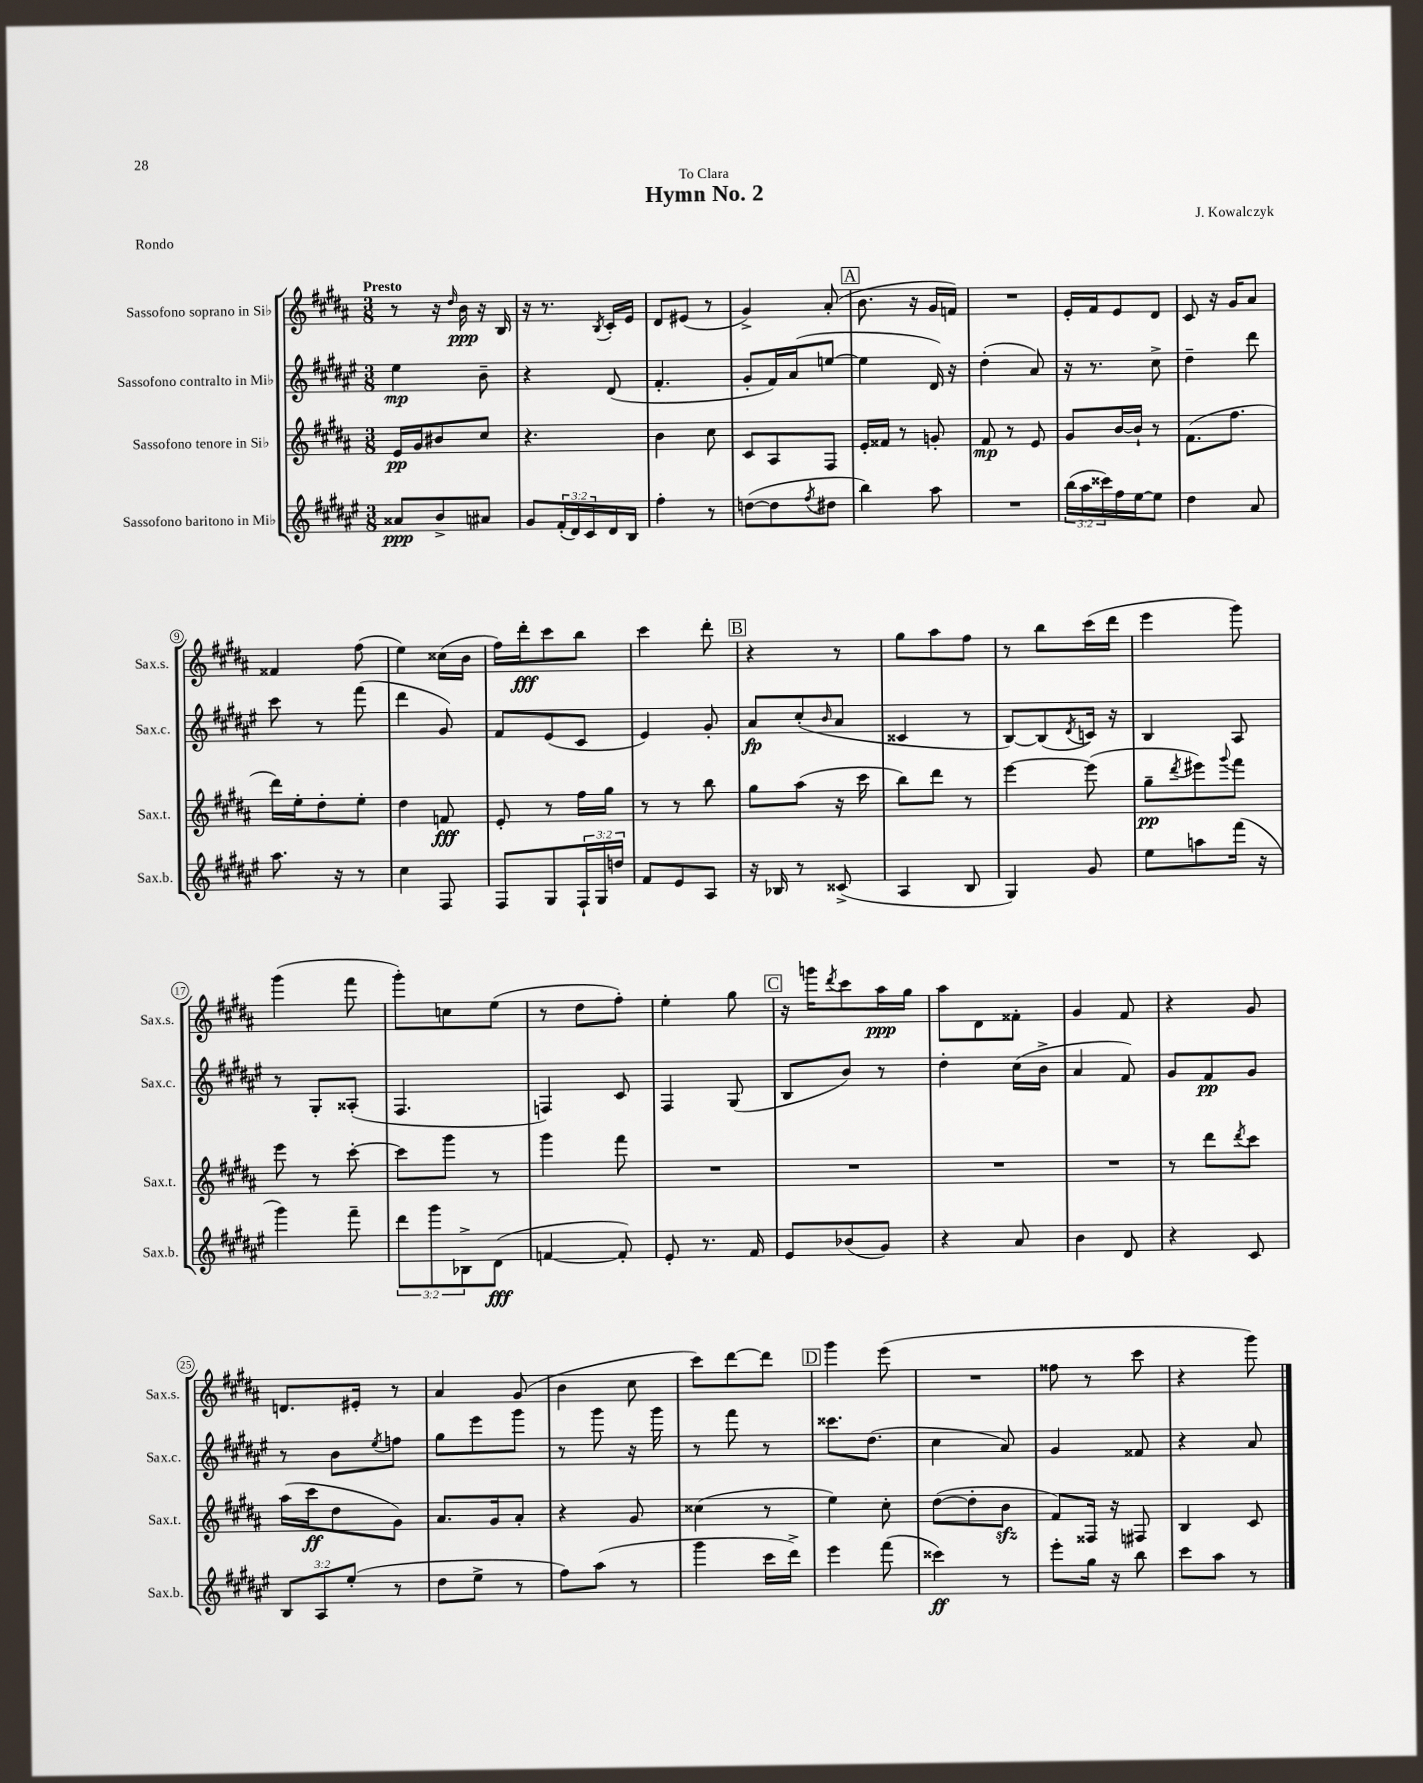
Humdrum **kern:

**kern	**kern	**kern	**kern
*staff4	*staff3	*staff2	*staff1
*clefG2	*clefG2	*clefG2	*clefG2
*k[f#c#g#d#a#e#]	*k[f#c#g#d#a#]	*k[f#c#g#d#a#e#]	*k[f#c#g#d#a#]
*M3/8	*M3/8	*M3/8	*M3/8
8a##/L	16e/LL	4ee#\	8r
.	16g#/J	.	.
8b^/	8b#/	.	16r
.	.	.	16qqdd#/
.	.	.	16b\
8a#/J	8cc#/J	8b~\	16r
.	.	.	16B/
=	=	=	=
8g#/L	4.r	4r	16r
.	.	.	8.r
(24f#'/L	.	.	.
24d#/)	.	.	.
24c#/	.	.	.
.	.	.	8qB/
16d#/	.	(8d#/	16c#'/LL
16B/JJ	.	.	16e/JJ
=	=	=	=
4ff#'\	4b\	4.f#'/	8d#/L
.	.	.	(8e#/J
8r	8cc#\	.	8r
=	=	=	=
([8dd\L	8c#/L	8g#'/L	4g#^/)
8dd\]	8A#/	16f#/L)	.
.	.	(16a#/J	.
8qff#/	.	.	.
8dd#\J	8F#/J	[8ee/J	(8a#'/
=	=	=	=
4bb\)	16e'/LL	4ee\]	8.b\
.	16f##/JJ	.	.
.	8r	.	.
.	.	.	16r
8aa#\	8g'/	16d#/)	16g#/LL
.	.	16r	16f/JJ)
=	=	=	=
4.r	8f#/	(4dd#'\	4.r
.	8r	.	.
.	8e/	8a#/)	.
=	=	=	=
(24bb\LL	8g#/L	16r	16e'/LL
24aa#\	.	.	.
.	.	8.r	16f#/J
24ccc##\)	.	.	.
16ff#\	[16b/L	.	8e/
[16ee#\J	16b`/]JJ	.	.
8ee#\]J	8r	8cc#^\	8d#/J
=	=	=	=
4dd#\	(8.f#\L	4dd#~\	8c#/
.	.	.	16r
.	8.ff#\J	.	16g#/LK
8a#/	.	8ddd#\	8a#/J
=	=	=	=
8.aa#\	16ddd#\LL)	8ccc#\	4f##/
.	16ee'\J	.	.
.	8dd#'\	8r	.
16r	.	.	.
8r	8ee'\J	(8fff#\	(8ff#\
=	=	=	=
4cc#\	4dd#\	4ddd#\	4ee\)
8F#/	8f/	8g#/)	(16cc##\LL
.	.	.	16b\JJ
=	=	=	=
8F#/L	8e'/	8f#/L	16ff#\LL)
.	.	.	16ddd#'\J
8G#/	8r	(8e#/	8ccc#\
24F#`/L	16ff#\LL	8c#/J	8bb\J
24G#/	.	.	.
.	16gg#\JJ	.	.
24dd/JJ	.	.	.
=	=	=	=
8f#/L	8r	4e#/)	4ccc#\
8e#/	8r	.	.
8A#/J	8bb\	8g#'/	8ddd#'\
=	=	=	=
16r	8gg#\L	8a#/L	4r
16B-/	.	.	.
8r	(8aa#\J	(8cc#'/	.
.	.	16qqb/	.
(8c##^/	16r	8a#/J	8r
.	16ccc#\	.	.
=	=	=	=
4A#/	8bb\L)	4c##/	8gg#\L
.	8ddd#\J	.	8aa#\
8B/	8r	8r	8ff#\J
=	=	=	=
4G#/)	[4eee\	[8B/L)	8r
.	.	(8B/]	8bb\L
.	.	8qd#/	.
8g#/	(8eee\]	16c/Jk)	(16ccc#\L
.	.	16r	16ddd#\JJ
=	=	=	=
8ee#\L	8gg#~\L	4B/	4eee\
.	8qddd#/	.	.
8aa\	8eee#\)	.	.
.	8qqggg#/	.	.
(16fff#\Jk	8fff#\J	8A#/	8ggg#\)
16r	.	.	.
=	=	=	=
4ggg#\)	8eee\	8r	(4ggg#\
.	8r	8G#'/L	.
8fff#~\	[8ccc#'\	(8A##'/J	8fff#\
=	=	=	=
12ddd#\L	8ccc#\]L	4.F#/	8ggg#'\L)
12ggg#\	.	.	.
.	8ggg#\J	.	8cc\
12B-^\	.	.	.
(8d#\J	8r	.	(8ee\J
=	=	=	=
[4f/	4ggg#\	4F/)	8r
.	.	.	8dd#\L
8f'/])	8fff#\	8c#/	8ff#'\J)
=	=	=	=
8e#'/	4.r	4F#/	4ee'\
8.r	.	.	.
.	.	(8G#/	8gg#\
16f#/	.	.	.
=	=	=	=
8e#/L	4.r	8B/L	16r
.	.	.	16ggg\LK
.	.	.	8qddd#/
(8b-/	.	8b/J)	8ccc#\
8g#/J)	.	8r	16aa#\L
.	.	.	16gg#\JJ
=	=	=	=
4r	4.r	4dd#'\	8aa#\L
.	.	.	8d#\
8a#/	.	(16cc#\LL	8f##'\J
.	.	16b^\JJ	.
=	=	=	=
4b\	4.r	4a#/	4g#/
8d#/	.	8f#/)	8f#/
=	=	=	=
4r	8r	8g#/L	4r
.	8ddd#\L	8f#/	.
.	8qddd#/	.	.
8c#/	8ccc#\J	8g#/J	8g#/
=	=	=	=
12B/L	(16aa#\LL	8r	8.d/L
.	16ccc#\J	.	.
12A#/	.	.	.
.	8dd#\	8b\L	.
(12ee#'/J	.	.	.
.	.	.	16e#'/Jk
.	.	8qee#/	.
8r	8g#\J)	8ff\J	8r
=	=	=	=
8dd#\L	8.a#/L	8gg#\L	4a#/
8ee#^\J	.	8eee#\	.
.	16g#/k	.	.
8r	8a#'/J	8ggg#\J	(8g#/
=	=	=	=
8ff#\L)	4r	8r	4b\
(8aa#\J	.	8ggg#\	.
8r	8g#/	16r	8cc#\
.	.	16ggg#\	.
=	=	=	=
4ggg#\	(4cc##\	8r	8ccc#\L)
.	.	8fff#\	[8ddd#\
16ccc#\LL	8r	8r	8ddd#\]J
16ddd#^\JJ)	.	.	.
=	=	=	=
4eee#\	4ee\)	8.ccc##\L	4ggg#\
.	.	(8.dd#\J	.
(8fff#\	8cc#'\	.	(8eee\
=	=	=	=
4ccc##\)	([8dd#\L	4cc#\	4.r
.	8dd#'\]	.	.
8r	8b\J	8a#/)	.
=	=	=	=
8eee#'\L	8f#/L)	4g#/	8ff##\
16gg#\Jk	16F##/Jk	.	8r
16r	16r	.	.
8bb\	8F#/	8f##/	8ccc#\
=	=	=	=
8ccc#\L	4B/	4r	4r
8aa#\J	.	.	.
8r	8c#/	8a#/	8ggg#\)
==	==	==	==
*-	*-	*-	*-
